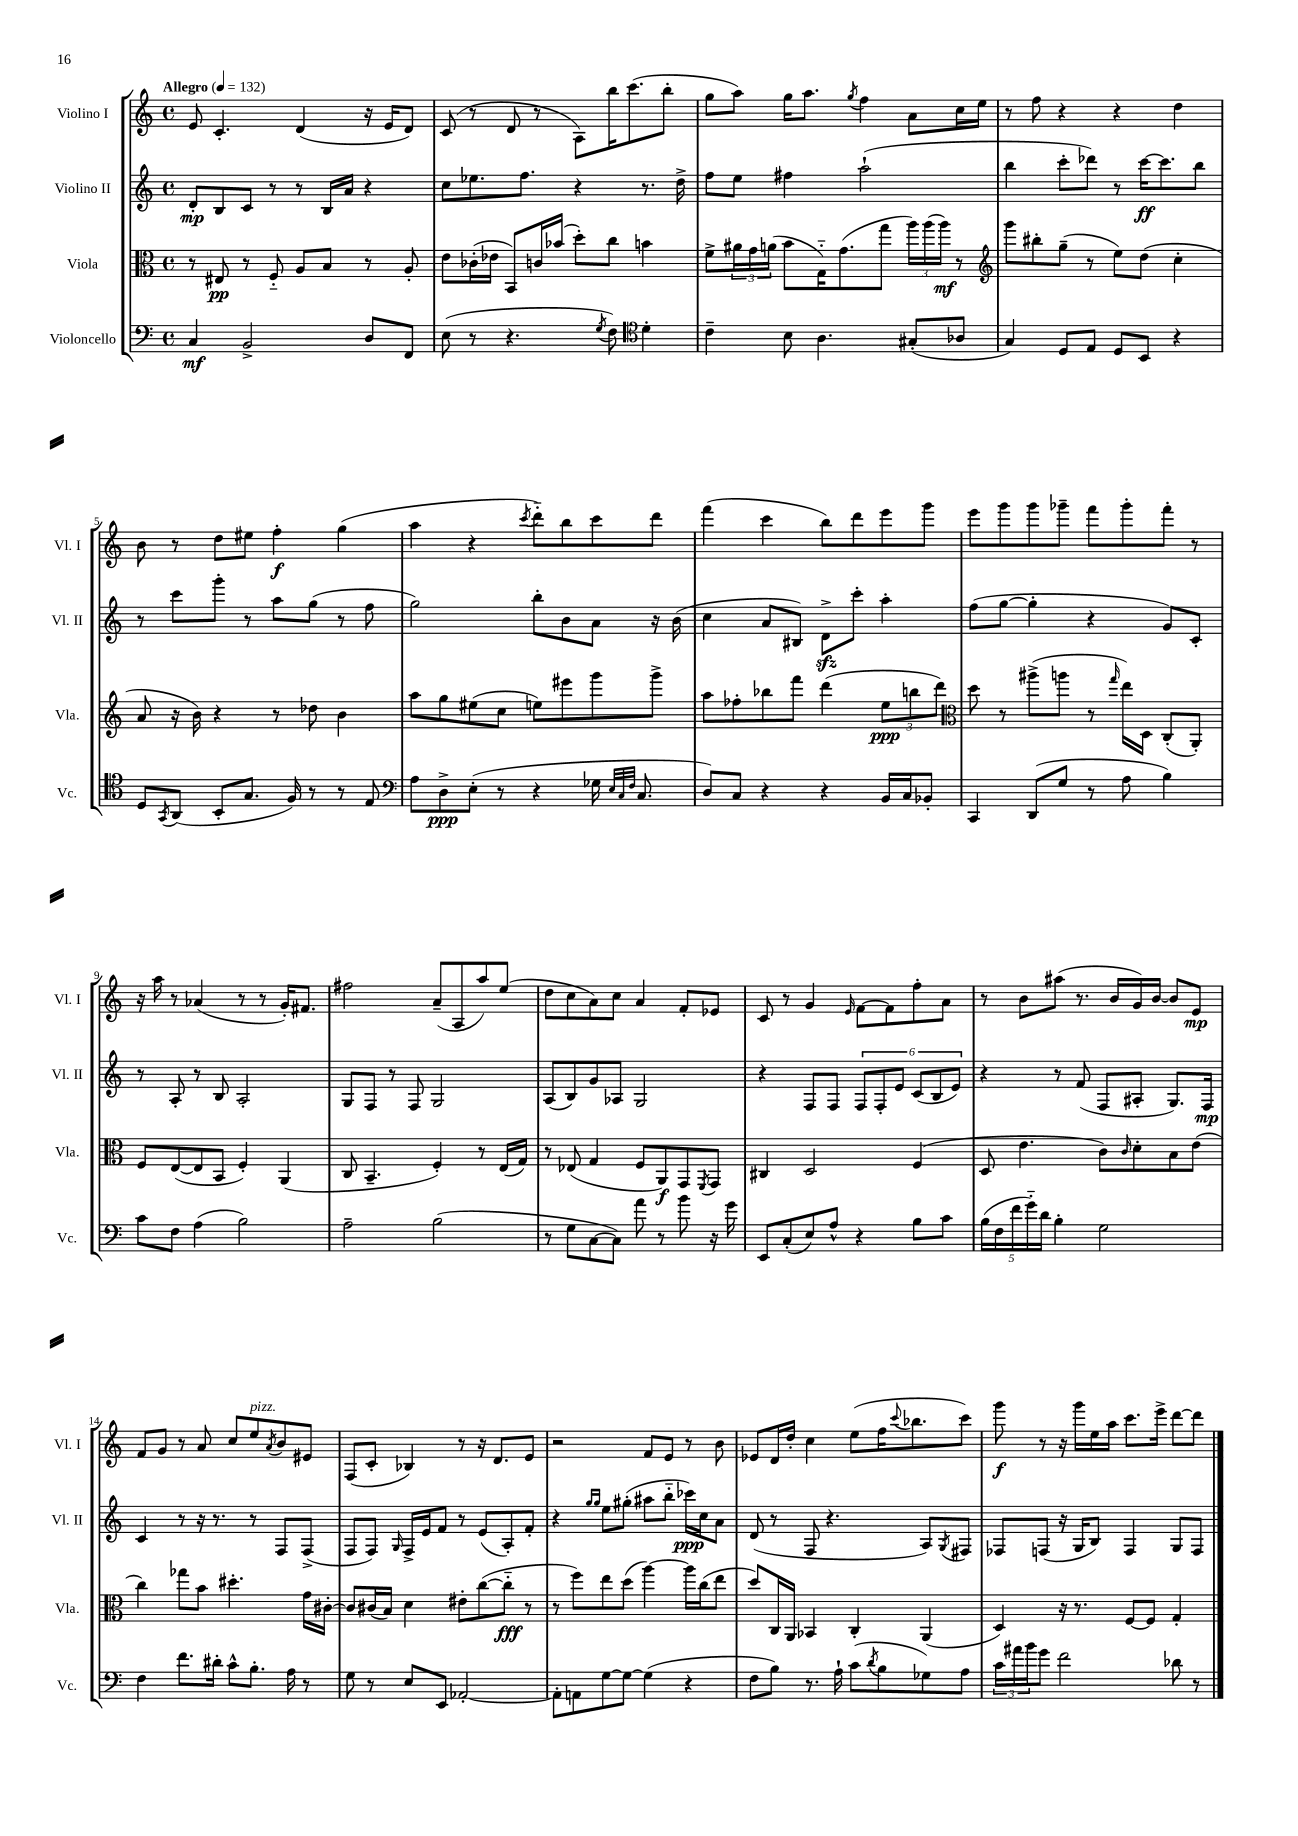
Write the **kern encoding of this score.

**kern	**kern	**kern	**kern
*staff4	*staff3	*staff2	*staff1
*clefF4	*clefC3	*clefG2	*clefG2
*k[]	*k[]	*k[]	*k[]
*M4/4	*M4/4	*M4/4	*M4/4
*met(c)	*met(c)	*met(c)	*met(c)
*MM132	*MM132	*MM132	*MM132
4C/	8r	8d'/L	8e/
.	8E#/	8B/	4.c'/
2BB^/	8r	8c/J	.
.	8F'~/	8r	.
.	8A/L	8r	(4d/
.	8B/J	16B/LL	.
.	.	16a/JJ	.
8D/L	8r	4r	16r
.	.	.	16e/LK
8FF/J	8A'/	.	8d/J)
=	=	=	=
(8E\	8e\L	8cc\L	(8c/
8r	(16c-'\L	8.ee-\	8r
.	16e-\JJ	.	.
4.r	8BB/L)	.	8d/
.	.	8.ff\J	.
.	16c/L	.	8r
.	(16b-/JJ	.	.
.	8dd'\L)	4r	8A\L)
8qG/	.	.	.
8F\)	8cc\J	.	16bb\K
.	.	.	(8.ccc\
*clefC4	*	*	*
4d'\	4b\	8.r	.
.	.	.	8bb'\J
.	.	16dd^\	.
=	=	=	=
4c~\	8f^\L	8ff\L	8gg\L
.	24a#\L	8ee\J	8aa\J)
.	24g\	.	.
.	(24a\JJ	.	.
8B\	8b\L	4ff#\	16gg\LK
.	.	.	8.aa\J
4.A\	16G'~\K)	.	.
.	(8.g\	.	.
.	.	.	8qgg/
.	.	(2aa`\	4ff\
.	8gg\J	.	.
(8G#'/L	24aa\LL)	.	8a\L
.	(24aa\	.	.
.	24aa\JJ)	.	.
8A-/J	8r	.	16cc\L
.	.	.	16ee\JJ
=	=	=	=
*	*clefG2	*	*
4G/)	8ggg\L	4bb\	8r
.	8bb#'\	.	8ff\
8D/L	(8gg~\J	8ccc'\L	4r
8E/J	8r	8ddd-\J)	.
8D/L	8ee\L)	8r	4r
8BB/J	(8dd\J	[16ccc\LK	.
.	.	8.ccc\]	.
4r	4cc'\	.	4dd\
.	.	8bb\J	.
=	=	=	=
8D/L	8a/	8r	8b\
8qGG/	.	.	.
(8AA/J	16r	8ccc\L	8r
.	16b\)	.	.
8BB'/L	4r	8ggg'\J	8dd\L
8.G/J	.	8r	8ee#\J
.	8r	8aa\L	4ff'\
16F/)	.	.	.
8r	8dd-\	(8gg\J	.
8r	4b\	8r	(4gg\
8E/	.	8ff\	.
=	=	=	=
*clefF4	*	*	*
8A\L	8aa\L	2gg\)	4aa\
8D^\	8gg\	.	.
(8E'\J	(8ee#\	.	4r
8r	8cc\J	.	.
.	.	.	8qccc/
4r	8ee\L)	8bb'\L	8ddd'~\L)
.	8eee#\	8b\	8bb\
16G-\	8ggg\	8a\J	8ccc\
32qqE/LLL	.	.	.
32qqC/	.	.	.
32qqF/JJJ	.	.	.
8.C/	.	.	.
.	8ggg^\J	16r	8ddd\J
.	.	(16b\	.
=	=	=	=
8D/L)	8aa\L	4cc\	(4fff\
8C/J	8ff-'\	.	.
4r	8bb-\	8a/L	4ccc\
.	8fff\J	8B#/J)	.
4r	(4ddd\	8d^\L	8bb\L)
.	.	8ccc'\J	8ddd\
16BB/LL	12ee\L	4aa'\	8eee\
16C/J	.	.	.
.	12bb\	.	.
8BB-'/J	.	.	8ggg\J
.	12ddd\J)	.	.
=	=	=	=
*	*clefC3	*	*
4CC/	8dd\	(8ff\L	8eee\L
.	8r	[8gg\J	8ggg\
(8DD/L	(8aa#^\L	4gg'\]	8ggg\
8G/J	8aa\J	.	8ggg-~\J
8r	8r	4r	8fff\L
.	16qqgg/	.	.
8A\	16ee\LL)	.	8ggg-'\
.	16D\JJ	.	.
4B\)	(8C'/L	8g/L)	8fff'\J
.	8AA'/J)	8c'/J	8r
=	=	=	=
8c\L	8F/L	8r	16r
.	.	.	16aa\
8F\J	([8E/	8A'/	8r
(4A\	8E/]	8r	(4a-/
.	8BB/J	8B/	.
2B\)	4F'/)	2A'/	8r
.	.	.	8r
.	(4AA/	.	16g'/LK)
.	.	.	8.f#/J
=	=	=	=
2A~\	8C/	8G/L	2ff#\
.	4.BB~/	8F/J	.
.	.	8r	.
.	.	8F/	.
(2B\	4F'/)	2G/	(8a~/L
.	.	.	8A/
.	8r	.	8aa/)
.	(16E/LL	.	(8ee/J
.	16G/JJ)	.	.
=	=	=	=
8r	8r	(8A/L	8dd\L
8G\L	(8E-/	8B/)	8cc\
[8C\	4G/	8g/	8a\)
8C\]J)	.	8A-/J	8cc\J
8a\	8F/L	2G/	4a/
8r	8AA/)	.	.
8b\	8GG/	.	8f'/L
.	8qFF/	.	.
16r	8GG/J	.	8e-/J
16g\	.	.	.
=	=	=	=
8EE/L	4C#/	4r	8c/
(8C'/	.	.	8r
8E/)	2D/	8F/L	4g/
8A^^/J	.	8F/J	.
.	.	.	16qqe/
4r	.	12F/L	[8f\L
.	.	12F'/	.
.	.	.	8f\]
.	.	12e/J	.
8B\L	(4F/	(12c/L	8ff'\
.	.	12B/	.
8c\J	.	.	8a\J
.	.	12e/J)	.
=	=	=	=
(20B\LL	8D/	4r	8r
20F\	.	.	.
20f\	.	.	.
.	4.e\	.	8b\L
20g'~\)	.	.	.
20d\JJ	.	.	.
4B'\	.	8r	(8aa#\J
.	.	(8f/	8.r
2G\	8c\L)	8F/L	.
.	.	.	16b/LL
.	16qqc/	.	.
.	8d'\	8A#'/J	16g/)
.	.	.	[16b/JJ
.	8B\	8.G/L)	8b/]L
.	(8e\J	.	8e/J
.	.	16F/Jk	.
=	=	=	=
4F\	4cc\)	4c/	8f/L
.	.	.	8g/J
8.f\L	8gg-\L	8r	8r
.	8b\J	16r	8a/
16d#'\Jk	.	8.r	.
8c^^\L	4.dd#'\	.	8cc/L
8.B'\J	.	8r	8ee/
.	.	.	8qa/
.	.	8F/L	8b/
16A\	.	.	.
8r	16g\LL	(8F^/J	8e#/J
.	[16c#'\JJ	.	.
=	=	=	=
8G\	8c#/]L	8F/L	(8F/L
8r	(16c#/L	8F/J)	8c'/J
.	16B/JJ)	.	.
.	.	16qqG/	.
8E/L	4d\	16F^/LL	4B-/)
.	.	16e/J	.
8EE/J	.	8f/J	.
[2AA-'/	8e#'\L	8r	8r
.	([8cc\	(8e/L	16r
.	.	.	8.d/L
.	8cc'~\]J	8A'/)	.
.	8r	8f'/J	8e/J
=	=	=	=
8AA-'\]L	8r	4r	2r
8AA\	8ff\L)	.	.
.	.	16qqgg/LL	.
.	.	16qqgg/JJ	.
[8G\	8ee\	8ee\L	.
8G\_J	(8dd\J	(8gg#'\J	.
(4G\]	[4aa\)	8aa#\L	8f/L
.	.	8bb'~\J	8e/J
4r	16aa\]LL	16ccc-\LL)	8r
.	(16cc\J	16cc\J	.
.	8ee\J	8a\J	8b\
=	=	=	=
8F\L	8dd/L)	(8d/	8e-/L
8B\J)	16C/L	8r	16d/L
.	16AA/JJ	.	16dd'/JJ
8.r	4BB-/	8F/	4cc\
.	.	4.r	.
16A`\	.	.	.
(8c\L	4C'/	.	(8ee\L
8qd/	.	.	.
8B\	.	.	16ff\K
.	.	.	8qqccc/
.	.	.	8.bb-\
8G-\)	(4AA/	8A/L)	.
.	.	8qG/	.
8A\J	.	8F#/J	8ccc\J)
=	=	=	=
24c\LL	4D/)	8F-/L	8ggg\
24a#\	.	.	.
24b\J	.	.	.
8g\J	.	(8F/J	8r
2f\	16r	16r	16r
.	8.r	16G/LK	16ggg\LL
.	.	8B/J)	16ee\
.	.	.	16aa\JJ
.	[8F/L	4F/	8.ccc\L
.	8F/]J	.	.
.	.	.	16eee^\Jk
8d-\	4G'/	8G/L	[8ddd\L
8r	.	8F/J	8ddd\]J
==	==	==	==
*-	*-	*-	*-
